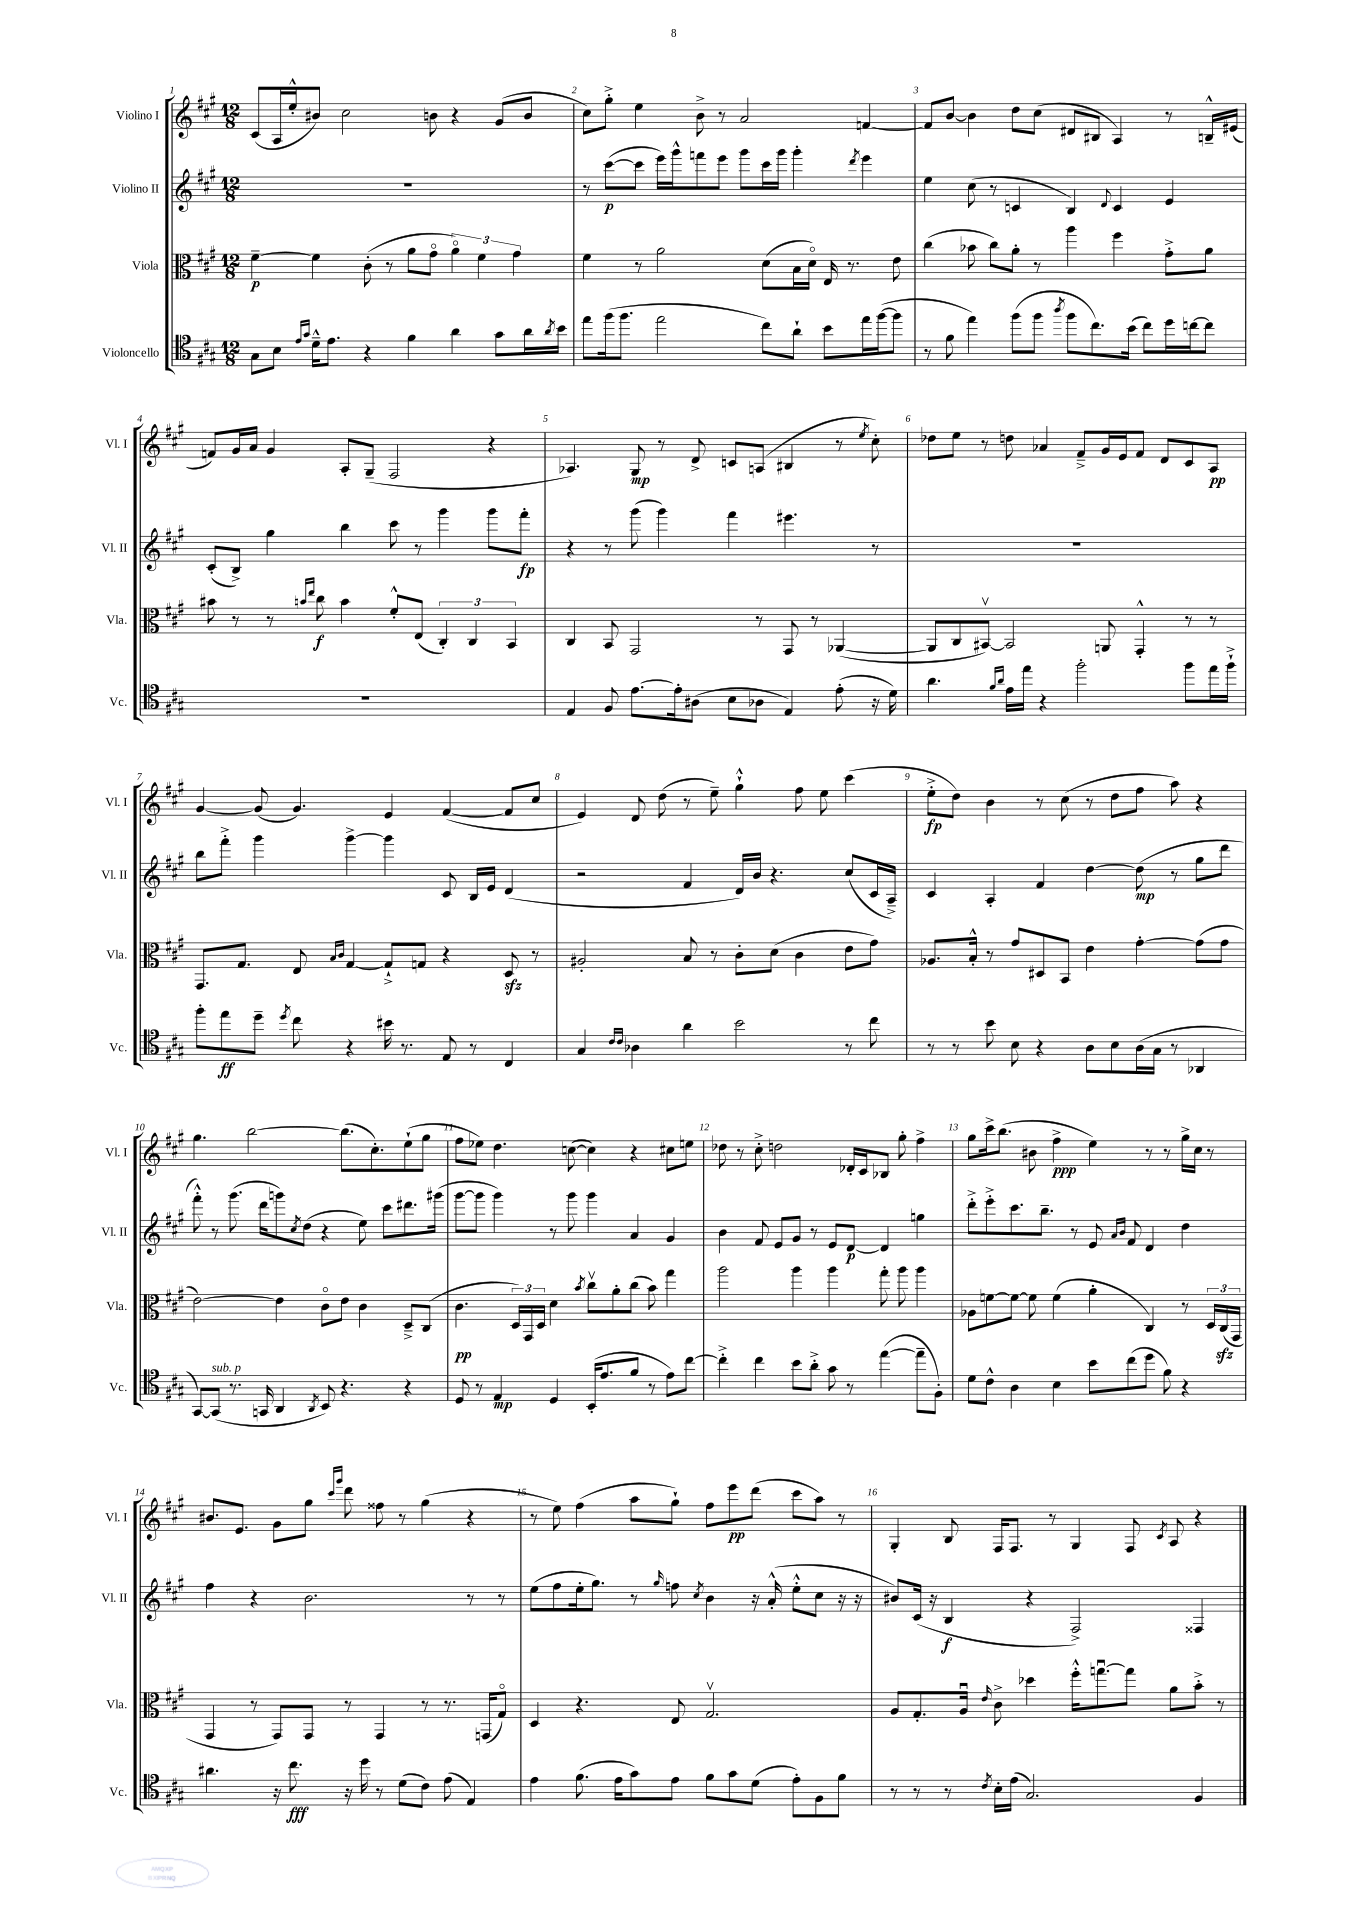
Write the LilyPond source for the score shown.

<<
\new StaffGroup <<
\new Staff = "s0" \with { instrumentName = "Violino I" shortInstrumentName = "Vl. I" } {
    \clef treble \key a \major \numericTimeSignature \time 12/8
    cis'8( a16 e''16-.-^ bis'8) cis''2 b'8 r4 gis'8( b'8 |
    cis''8) gis''8-.-> e''4 b'8-> r8 a'2 f'4~ |
    f'8 b'8~ b'4 d''8 cis''8( dis'8 bis8 a4) r8 b16---^ eis'16( |
    f'8) gis'16 a'16 gis'4 a8-. gis8--( fis2 r4 |
    aes4.) gis8\mp r8 d'8-> c'8 a8( bis4 r8 \acciaccatura { e''8 } cis''8-.) |
    des''8 e''8 r8 d''8 aes'4 fis'8---> gis'16 e'16 fis'8 d'8 cis'8 a8\pp |
    gis'4~ gis'8( gis'4.) e'4 fis'4~( fis'8 cis''8 |
    e'4) d'8 d''8( r8 e''8--) gis''4-!-^ fis''8 e''8 cis'''4( |
    e''8-.->\fp d''8) b'4 r8 cis''8( r8 d''8 fis''8 a''8) r4 |
    gis''4. b''2~ b''8.( cis''8.-.) e''8-!( gis''8 |
    fis''8 ees''8) d''4. c''8~( c''4) r4 cis''8 e''8 |
    des''8 r8 cis''8-.-> d''2 des'16-. cis'16 bes8 gis''8-. fis''4-> |
    gis''8 cis'''16-> b''8.( bis'8 fis''4->\ppp e''4) r8 r8 gis''16-> cis''16 r8 |
    bis'8. e'8. gis'8 gis''8 \grace { cis'''16 gis'''16 } d'''8 fisis''8 r8 gis''4( r4 |
    r8 e''8) fis''4( a''8 gis''8-!) fis''8 e'''8\pp d'''8( cis'''8 a''8) r8 |
    gis4-. b8 fis16 fis8. r8 gis4 fis8 \acciaccatura { cis'8 } a8 r4 \bar "|." |
}
\new Staff = "s1" \with { instrumentName = "Violino II" shortInstrumentName = "Vl. II" } {
    \clef treble \key a \major \numericTimeSignature \time 12/8
    R1. |
    r8 cis'''8~\p( cis'''8 e'''16) gis'''16-^ f'''8 e'''8 gis'''8 cis'''16 gis'''16 gis'''4-. \acciaccatura { d'''8 } e'''4 |
    e''4 cis''8( r8 c'4 b4) \appoggiatura { d'8 } c'4 e'4 |
    cis'8-.( b8->) gis''4 b''4 cis'''8 r8 gis'''4 gis'''8 fis'''8-.\fp |
    r4 r8 gis'''8( gis'''4) fis'''4 eis'''4. r8 |
    R1. |
    b''8 fis'''8-.-> gis'''4 gis'''4~-> gis'''4 cis'8 b16 e'16 d'4( |
    r2 fis'4 d'16) b'16 r4. cis''8( cis'16 a16--->) |
    cis'4 a4-. fis'4 d''4~ d''8\mp( r8 gis''8 d'''8 |
    fis'''8-.-^) r8 gis'''8.( d'''16 g'''8) \acciaccatura { cis''8 } d''8( r4 e''8) cis'''8 dis'''8. gis'''16( |
    gis'''8~ gis'''8 gis'''4) r8 gis'''8 gis'''4 a'4 gis'4 |
    b'4 fis'8 e'8 gis'8 r8 e'8 d'8~\p d'4 g''4 |
    d'''8-.-> e'''8-.-> cis'''8. b''8.-- r8 e'8 \grace { a'16 b'16 } fis'8 d'4 d''4 |
    fis''4 r4 b'2. r8 r8 |
    e''8( fis''8 e''16-. gis''8.) r8 \grace { gis''16 } f''8 \acciaccatura { cis''8 } b'4 r16 a'16-.-^( e''8-.-^ cis''8 r16 r16 |
    bis'8) cis'16( r16 b4\f r4 fis2->) fisis4 \bar "|." |
}
\new Staff = "s2" \with { instrumentName = "Viola" shortInstrumentName = "Vla." } {
    \clef alto \key a \major \numericTimeSignature \time 12/8
    fis'4~--\p fis'4 cis'8-.( r8 a'8 gis'8\flageolet \tuplet 3/2 { a'4\flageolet) fis'4 gis'4 } |
    fis'4 r8 a'2 d'8( b16 d'16\flageolet) e16 r8. e'8 |
    cis''4( bes'8 cis''8) a'8-. r8 a''4 fis''4 gis'8-.-> a'8 |
    bis'8 r8 r8 \grace { b'16 e''16 } cis''8\f b'4 fis'8-.-^ e8( \tuplet 3/2 { cis4-.) cis4 b,4 } |
    cis4 b,8 gis,2 r8 gis,8 r8 aes,4~( |
    aes,8 cis8 bis,8~\upbow) bis,2 a,8 gis,4-.-^ r8 r8 |
    gis,8. gis8. e8 \grace { b16 cis'16 } gis4~ gis8-!-> g8 r4 d8\sfz r8 |
    ais2-. b8 r8 cis'8-. d'8( cis'4 e'8 gis'8) |
    aes8. b16-.-^ r8 gis'8 dis8 b,8 e'4 gis'4~-. gis'8( gis'8 |
    e'2~) e'4 cis'8\flageolet e'8 cis'4 d8---> cis8( |
    cis'4.\pp \tuplet 3/2 { d16) gis,16 d16 } d'4 \acciaccatura { b'8 } cis''8\upbow a'8-. cis''8( b'8) gis''4 |
    a''2 a''4 a''4 gis''8-. a''8 a''4 |
    aes8 f'8~ f'8~ f'8 f'4( a'4-. cis4) r8 \tuplet 3/2 { d16 cis16\sfz( gis,16 } |
    gis,4 r8 gis,8) gis,8 r8 gis,4 r8 r8. g,16( gis8\flageolet) |
    d4 r4. e8 gis2.\upbow |
    a8 gis8.-. a16\downbow \grace { e'16 } cis'8-> des''4 fis''16-.-^ g''8.~\downbow g''8 a'8 b'8-.-> r8 \bar "|." |
}
\new Staff = "s3" \with { instrumentName = "Violoncello" shortInstrumentName = "Vc." } {
    \clef tenor \key a \major \numericTimeSignature \time 12/8
    gis8 b8 \grace { e'16 gis'16 } d'16---^ e'8. r4 fis'4 a'4 gis'8 a'16 \acciaccatura { a'8 } b'16 |
    e''8 fis''16( fis''8. e''2 cis''8) a'8-! b'8 e''16 fis''16~( fis''8 |
    r8 fis'8 e''4) fis''8( fis''8 \acciaccatura { a''8 } fis''8 cis''8.) b'16( cis''8) d''16 c''16~ c''8 |
    R1. |
    e4 fis8 e'8.~ e'16-. ais8( b8 aes8 e4) e'8-.( r16 d'16) |
    a'4. \grace { fis'16 a'16 } e'16 e''16 r4 fis''2-. fis''8 e''16 fis''16-!-> |
    fis''8-. e''8\ff d''8-- \acciaccatura { d''8 } cis''8 r4 bis'16 r8. e8 r8 cis4 |
    gis4 \grace { cis'16 cis'16 } aes4 a'4 b'2 r8 cis''8 |
    r8 r8 b'8 b8 r4 a8 b8 a16( gis16 r8 aes,4 |
    gis,8~) gis,8^\markup { \italic "sub. p" }( r8. g,16 a,4 \acciaccatura { a,8 } b,8) r4. r4 |
    d8 r8 e4\mp d4 b,16-.( e'8. fis'8 r8 e'8) cis''8~ |
    cis''4-.-> cis''4 b'8 a'8-.-> gis'8 r8 e''4~( e''8-- fis8-.) |
    d'8 cis'8-^ a4 b4 b'8 cis''8( d''8 fis'8) r4 |
    ais'4. r16 cis''8.\fff r16 d''16 r8 d'8( cis'8) e'8( e4) |
    e'4 fis'8.( e'16 gis'8) e'8 fis'8 gis'8 d'8( e'8-.) fis8 fis'8 |
    r8 r8 r8 \acciaccatura { cis'8 } b16-. e'16( gis2.) fis4 \bar "|." |
}
>>
>>
\layout { \context { \Score \override BarNumber.break-visibility = ##(#f #t #t) barNumberVisibility = #all-bar-numbers-visible } }
